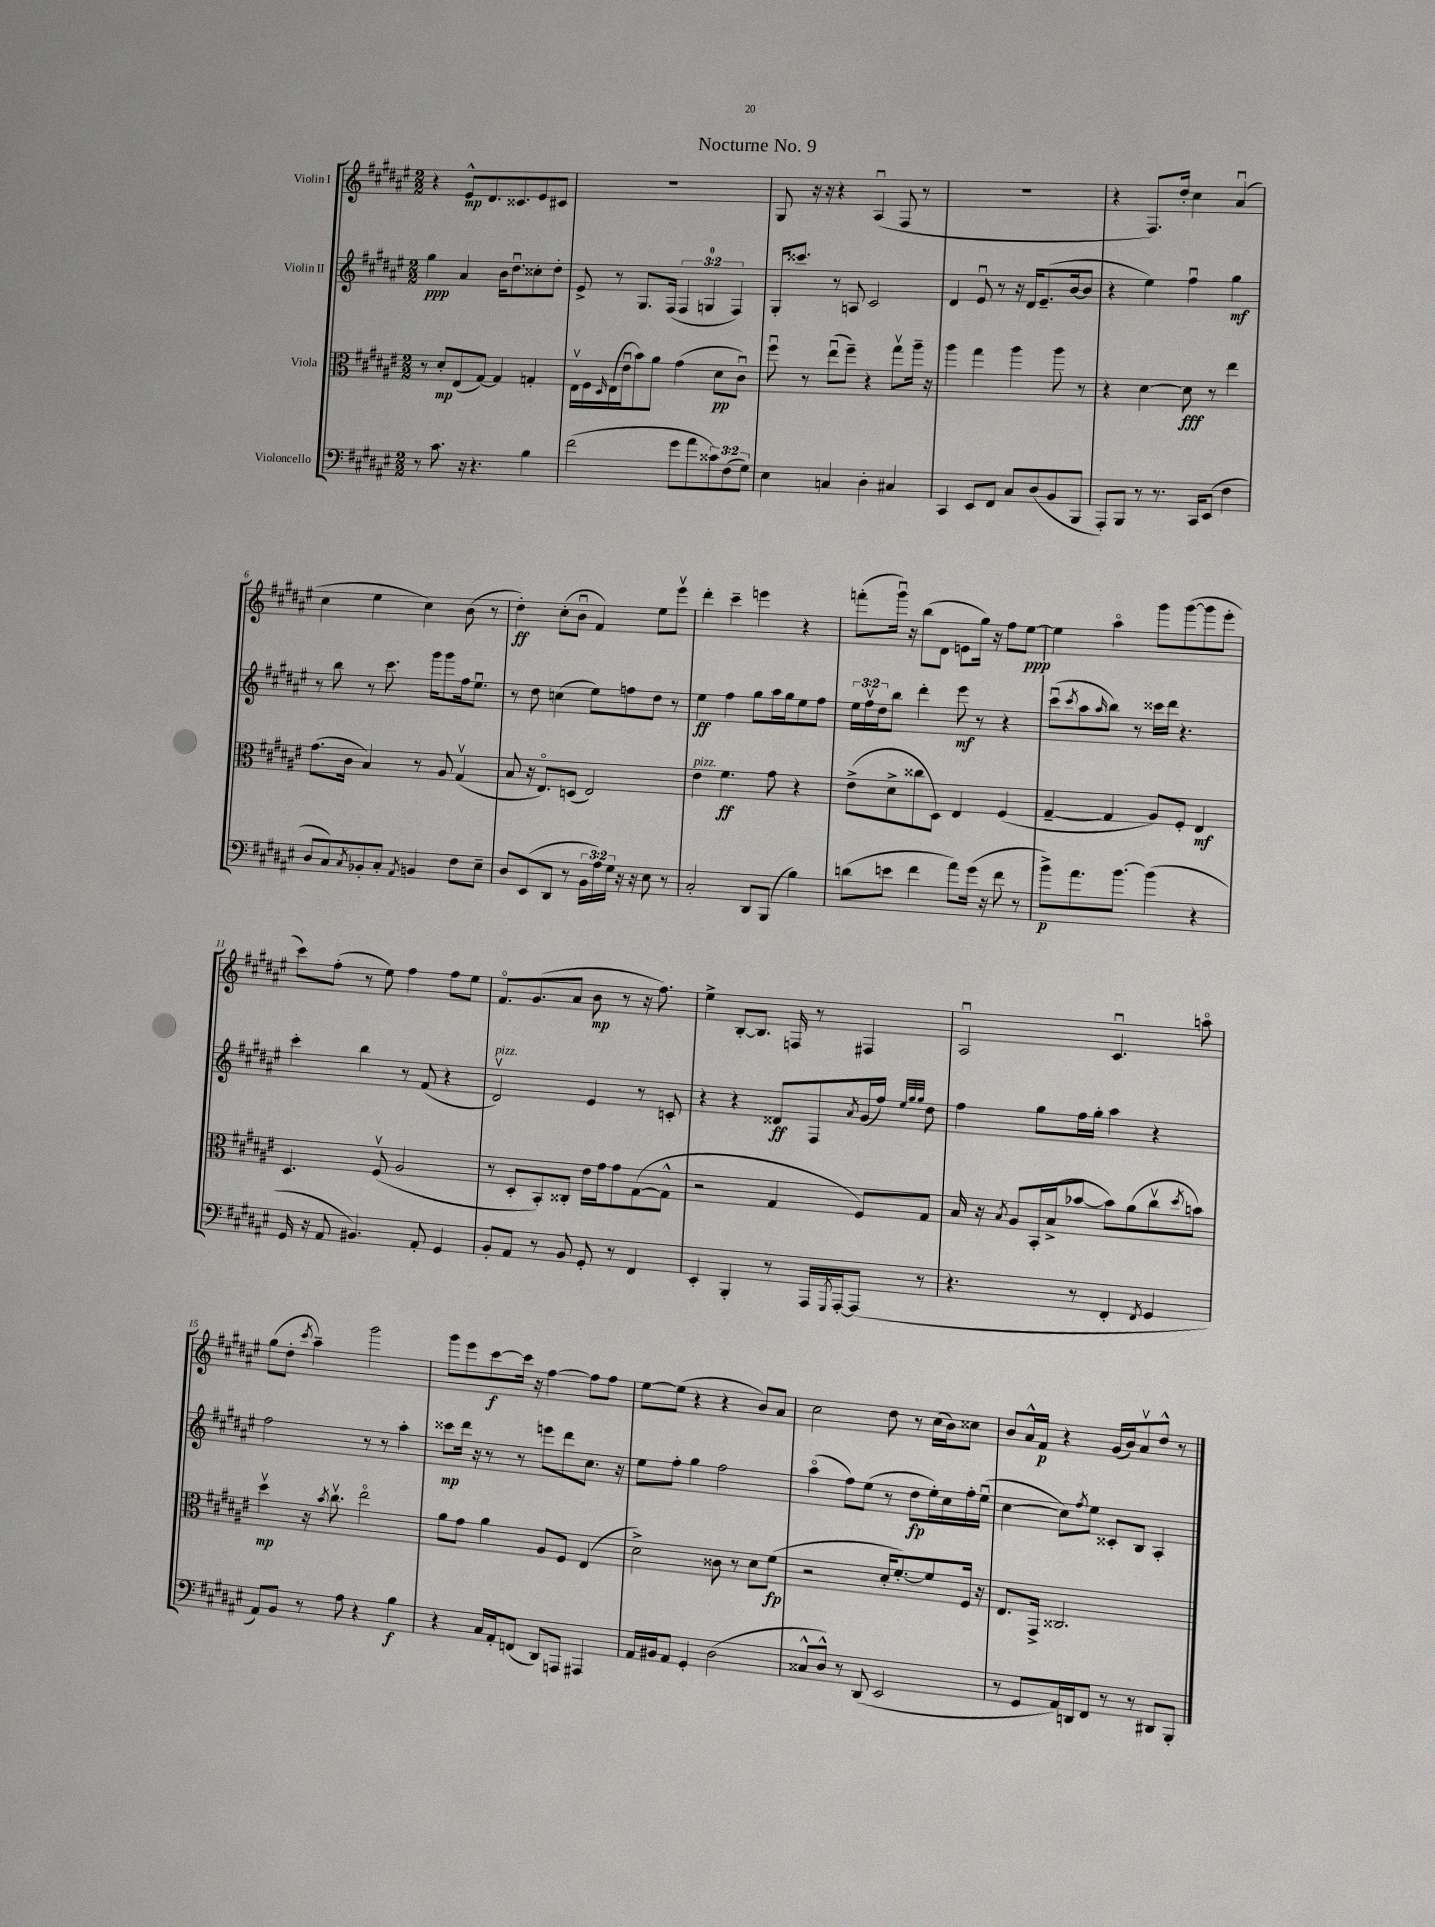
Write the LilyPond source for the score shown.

\header { title = "Nocturne No. 9" }
<<
\new StaffGroup <<
\new Staff = "s0" \with { instrumentName = "Violin I" } {
    \clef treble \key fis \major \numericTimeSignature \time 2/2
    r4 eis'8-^\mp dis'8. cisis'8. eis'8 cis'8 |
    R1 |
    gis8 r16 r16 r4 ais4\downbow( fis8 r8 |
    R1 |
    r4 fis8.) dis''16-. cis''4 ais'4\downbow( |
    cis''4 eis''4 cis''4) b'8( r8 |
    dis''4-.\ff) cis''8-.( b'8\downbow fis'4) eis''8 eis'''8\upbow |
    dis'''4-. cis'''4-- e'''4 r4 |
    f'''8-.( gis'''16\downbow) r16 b''8( dis'8 e'8 gis''16) r16 fis''8 eis''8~\ppp |
    eis''4 ais''4\flageolet gis'''8 gis'''8~( gis'''8 eis'''8-. |
    cis'''8) fis''8-.( r8 eis''8) fis''4 fis''8 eis''8 |
    fis'8.\flageolet gis'8.( ais'8 b'8\mp r8 r16 fis''8.) |
    eis''4-> b8~-. b8. f16 r8 fis4 |
    ais2\downbow cis'4.\downbow a''8\flageolet |
    gis''8( dis''8-. \acciaccatura { cis'''8 } ais''4--) gis'''2 |
    gis'''8 eis'''8 cis'''8~\f cis'''16 r16 fis''4~ fis''8 fis''8 |
    eis''8~ eis''8( r4 r4 b'8) ais'8 |
    cis''2 dis''8 r8 cis''16( b'16) cisis''8 |
    b'8 ais'16-^ fis'16\p r4 gis'16( b'16) ais'8\upbow dis''8-^ r8 \bar "|." |
}
\new Staff = "s1" \with { instrumentName = "Violin II" } {
    \clef treble \key fis \major \numericTimeSignature \time 2/2 \override Staff.TupletNumber.text = #tuplet-number::calc-fraction-text
    gis''4\ppp ais'4 b'16 dis''8.\downbow cisis''8-. dis''8-. |
    eis'8-> r8 gis8. fis16( \tuplet 3/2 { fis4 g4-0 fis4) } |
    gis16-. cisis'''8. r8 a8 cis'2 |
    dis'4 eis'8\downbow r8 r16 dis'16 eis'8.--( b'16~ b'8 |
    r4 eis''4) fis''4\downbow gis''4\mf |
    r8 b''8 r8 cis'''8. gis'''16 gis'''8 fis''16 eis''8.\downbow |
    r8 dis''8 c''4( eis''8) f''8 dis''8 r8 |
    eis''4\ff fis''4 gis''8 ais''16 gis''16 eis''8 fis''8 |
    \tuplet 3/2 { eis''16 fis''16\upbow dis''16 } b''8 dis'''4-. eis'''8\mf r8 r4 |
    cis'''8\downbow( \acciaccatura { cis'''8 } ais''8 \grace { ais''16 } b''8) r8 cisis'''16 dis'''16 r4. |
    cis'''4-. b''4 r8 fis'8( r4 |
    dis'2\upbow^\markup { \italic "pizz." }) eis'4 r8 c'8-. |
    r4 r4 disis'8\ff fis8 \acciaccatura { ais'8 } gis'16( fis''16) \grace { eis''32 gis''32 gis''32 } dis''8 |
    fis''4 gis''8 fis''16 gis''16-. ais''4 r4 |
    fis''2 r8 r8 ais''4-. |
    cisis'''8\mp dis'''16 r16 r8 r8 e'''8 dis'''8 cis''8. r16 |
    eis''8 fis''8-. gis''4 fis''2 |
    ais''4\flageolet( fis''8) eis''8( r8 dis''8\fp eis''16-.) cis''16 fis''16-. eis''16\downbow( |
    cis''4~ cis''8) \acciaccatura { fis''8 } eis''8 cisis'8-. b8 ais4-. \bar "|." |
}
\new Staff = "s2" \with { instrumentName = "Viola" } {
    \clef alto \key fis \major \numericTimeSignature \time 2/2
    r8 dis'8-.\mp eis8( gis8~) gis4 g4-. |
    eis16\upbow fis16 \grace { dis16 } eis16( eis'16\downbow b'8) ais'8 gis'4( dis'8\pp cis'8\downbow) |
    fis''8\downbow r8 eis''8\downbow( fis''8--) r4 gis''8\upbow ais''16-- r16 |
    ais''4 gis''4 ais''4 ais''8 r8 |
    r4 dis'4~ dis'8\fff r8 eis''4 |
    gis'8.( cis'16 b4) r8 ais8 gis4\upbow( |
    b8 r16 eis8.\flageolet) d8( eis2) |
    eis'4^\markup { \italic "pizz." } fis'4.\ff gis'8 r4 |
    eis'8->( dis'8-> cisis''8 dis8) eis4 fis4( |
    gis4~-- gis4 ais8) fis8-. eis4\mf |
    dis4. fis8\upbow( ais2 |
    r8 dis8-. b,8-.) cisis8-. eis'16 gis'16 gis'8 gis8~( gis8-^ |
    r2 gis4 fis8) gis8 |
    b16 r16 \acciaccatura { b8 } ais8 b,16-. b16->( bes'8~ bes'8) ais'8( cis''8\upbow \acciaccatura { dis''8 } b'8) |
    dis''4\upbow\mp r16 \acciaccatura { b'8 } cis''8.\upbow eis''2\flageolet |
    ais'8 gis'8 ais'4 ais8 fis8 eis4( |
    dis'2->) cisis'8 r8 dis'8 fis'8\fp( |
    r2 dis'16-. fis'8.~-.) fis'8 fis16 r16 |
    eis8. gis,16-> cisis2. \bar "|." |
}
\new Staff = "s3" \with { instrumentName = "Violoncello" } {
    \clef bass \key fis \major \numericTimeSignature \time 2/2 \override Staff.TupletNumber.text = #tuplet-number::calc-fraction-text
    r8 cis'8. r16 r4. b4 |
    fis'2( gis'8 ais'8 \tuplet 3/2 { cisis'8) fis8( gis8) } |
    eis4 c4 dis4-. cis4 |
    cis,4 eis,8 fis,8 cis8 dis8( b,8 b,,8 |
    ais,,8-.) b,,8 r8 r8. cis,16 eis,8( fis4 |
    dis8 cis8) \acciaccatura { cis8 } bes,8-. cis8-. \acciaccatura { ais,8 } b,4 fis8 eis8-- |
    dis8 eis,8( dis,8 r8 \tuplet 3/2 { b,16 ais16) gis16 } r16 r16 eis8 r8 |
    cis2-. dis,8 b,,8( b4) |
    d'8( e'8 fis'4 ais'8) gis'16( r16 fis'8 r8 |
    b'8->\p) ais'8. b'8.~ b'4( r4 |
    gis,16 r16 ais,8 bis,4.) ais,8-. gis,4 |
    b,8-. ais,8 r8 b,8 gis,8-. r8 fis,4 |
    eis,4-. b,,4-. r8 ais,,16 \acciaccatura { gis,,8 } ais,,16~-. ais,,8( r8 |
    r4. r8 fis,4-. \acciaccatura { fis,8 } gis,4 |
    ais,8) b,8 r8 ais8 r4 b4\f |
    r4 cis16 ais,16-. f,8( dis,8) a,,8 ais,,4 |
    ais,16 bis,16 ais,8 gis,4-. dis2( |
    cisis8-^ dis8-^) r8 dis,8( eis,2 |
    r8 gis,8 ais,16) d,16 fis,8 r8 r8 dis,8 b,,8-. \bar "|." |
}
>>
>>
